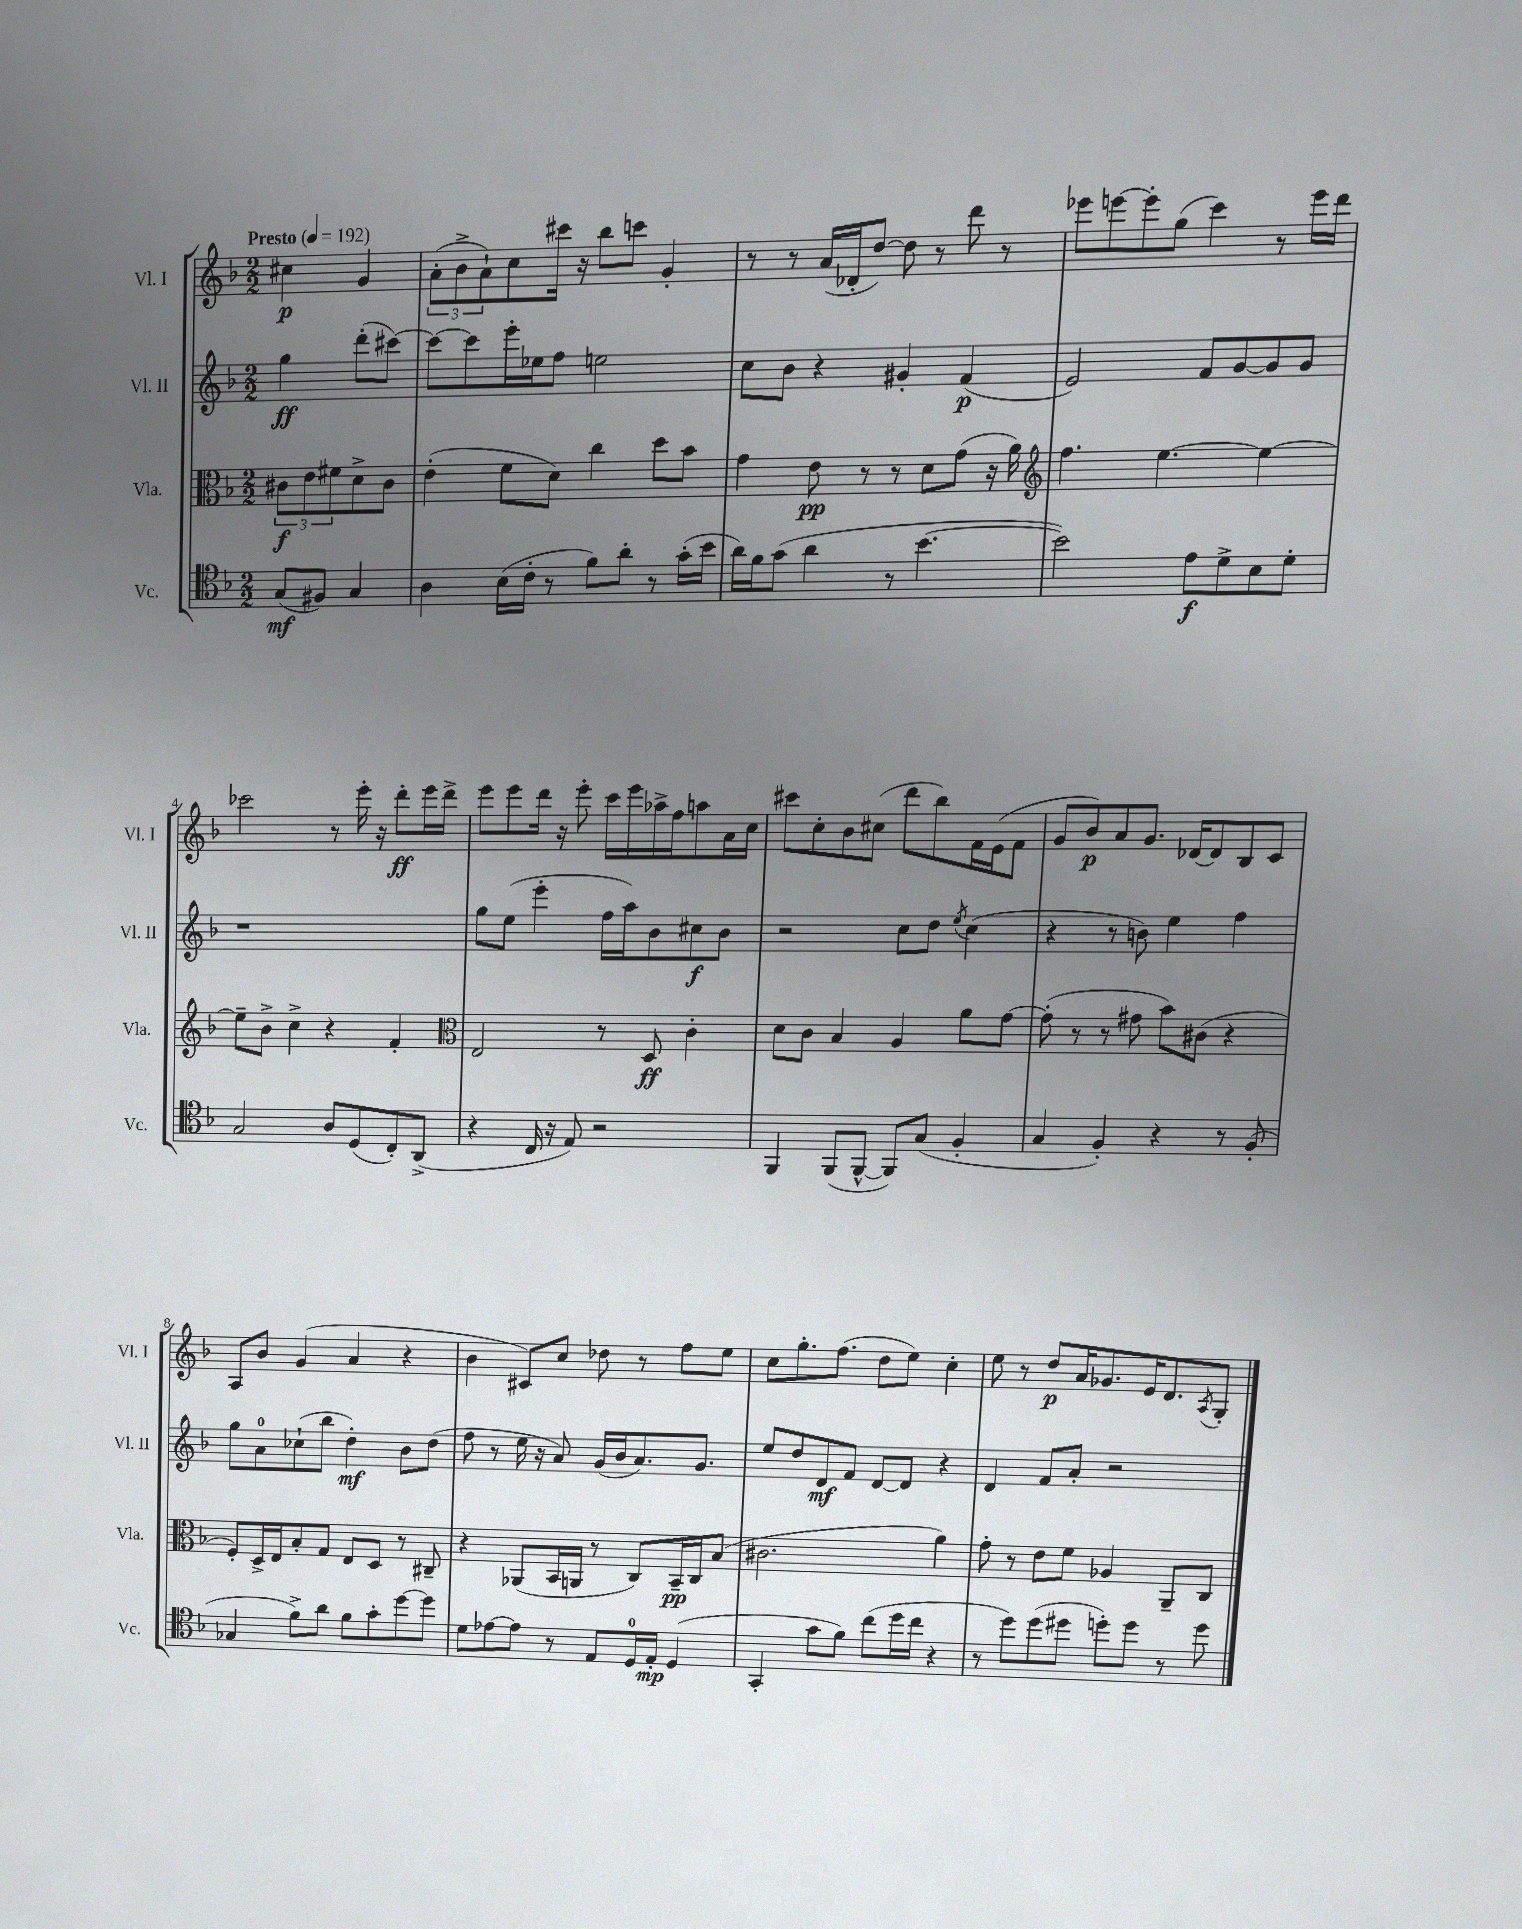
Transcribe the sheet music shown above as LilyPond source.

<<
\new StaffGroup <<
\new Staff = "s0" \with { instrumentName = "Vl. I" shortInstrumentName = "Vl. I" } {
    \clef treble \key f \major \numericTimeSignature \time 2/2 \partial 2 \tempo "Presto" 4 = 192
    cis''4\p g'4 |
    \tuplet 3/2 { a'8-.( bes'8-> a'8-!) } c''8 cis'''16 r16 bes''8 c'''8 g'4-. |
    r8 r8 a'16( des'16-. d''8~) d''8 r8 d'''8 r8 |
    ees'''8 e'''8~ e'''8-. g''8( c'''4) r8 e'''16 d'''16 |
    ces'''2 r8 e'''16-. r16 d'''8-.\ff e'''16 d'''16-> |
    e'''8 e'''8 d'''16 r16 e'''8-. c'''16 e'''16 aes''16-> f''16 a''8 a'16 c''16 |
    cis'''8 c''8-. bes'8 cis''8( d'''8 bes''8) f'16 e'16( f'8 |
    g'8 bes'8\p) a'8 g'8. des'16~ des'8 bes8 c'8 |
    a8 bes'8 g'4( a'4 r4 |
    bes'4 cis'8) c''8 des''8 r8 f''8 e''8 |
    c''8 g''8.-. f''8.( d''8 e''8) c''4-. |
    e''8 r8 d''8\p a'16 ges'8. e'16 d'8. \acciaccatura { a8 } g8-. \bar "|." |
}
\new Staff = "s1" \with { instrumentName = "Vl. II" shortInstrumentName = "Vl. II" } {
    \clef treble \key f \major \numericTimeSignature \time 2/2 \partial 2
    g''4\ff d'''8-.( cis'''8~) |
    cis'''8~ cis'''8 e'''16-. ees''16 f''8 e''2 |
    c''8 bes'8 r4 gis'4-. f'4\p( |
    e'2) f'8 g'8~ g'8 g'8 |
    r1 |
    g''8 e''8( e'''4-. f''16 a''16) bes'8 cis''8\f bes'8 |
    r2 c''8 d''8 \acciaccatura { e''8 } c''4( |
    r4 r8 b'8) e''4 f''4 |
    g''8 a'8-0 ces''8-!( bes''8 d''4-.\mf) bes'8 d''8( |
    f''8 r8 e''16 r16 a'8) g'16( bes'16 a'8.) g'8. |
    e''8 d''8 d'8\mf f'8 d'8~ d'8 r4 |
    d'4 f'8 a'8-. r2 \bar "|." |
}
\new Staff = "s2" \with { instrumentName = "Vla." shortInstrumentName = "Vla." } {
    \clef alto \key f \major \numericTimeSignature \time 2/2 \partial 2
    \tuplet 3/2 { cis'8\f e'8 fis'8 } d'8-> cis'8 |
    e'4-.( f'8 d'8) c''4 d''8 bes'8 |
    g'4 e'8\pp r8 r8 d'8 g'8( r16 a'16) |
    \clef treble f''4. e''4.~ e''4~ |
    e''8-- bes'8-> c''4-> r4 f'4-. |
    \clef alto e2 r8 d8\ff c'4-. |
    d'8 c'8 bes4 a4 a'8 g'8~ |
    g'8-.( r8 r8 gis'8 bes'8) cis'8( r4 |
    f8-.) d16-> e16 bes8-. g8 e8 d8 r8 cis8-- |
    r4 aes,8( bes,16 a,16 r8 c8) bes,16--\pp c16 bes8( |
    cis'2. a'4) |
    g'8-. r8 e'8 f'8 aes4 a,8-- c8 \bar "|." |
}
\new Staff = "s3" \with { instrumentName = "Vc." shortInstrumentName = "Vc." } {
    \clef tenor \key f \major \numericTimeSignature \time 2/2 \partial 2
    g8\mf( fis8) g4 |
    a4 bes16( c'16-. r8 f'8) a'8-. r8 g'16-.( bes'16 |
    a'16) f'16 g'8( a'4 r8 bes'4.~ |
    bes'2) e'8\f d'8-> bes8 d'8-. |
    g2 a8 d8( c8-.) a,8->( |
    r4 c16 r16 e8) r2 |
    f,4 f,8( f,8~-^ f,8) g8( f4-. |
    g4 f4-.) r4 r8 f8-.( |
    ges4 f'8->) a'8 f'8 g'8-. d''8~ d''8 |
    d'8 ees'8~ ees'8 r8 e8 d16-0 e16-.\mp d4( |
    g,4-. g'8 f'8) c''8( d''16 c''16 r4 |
    r8 d''8) d''8( dis''8 d''8-.) d''8 r8 d''8 \bar "|." |
}
>>
>>
